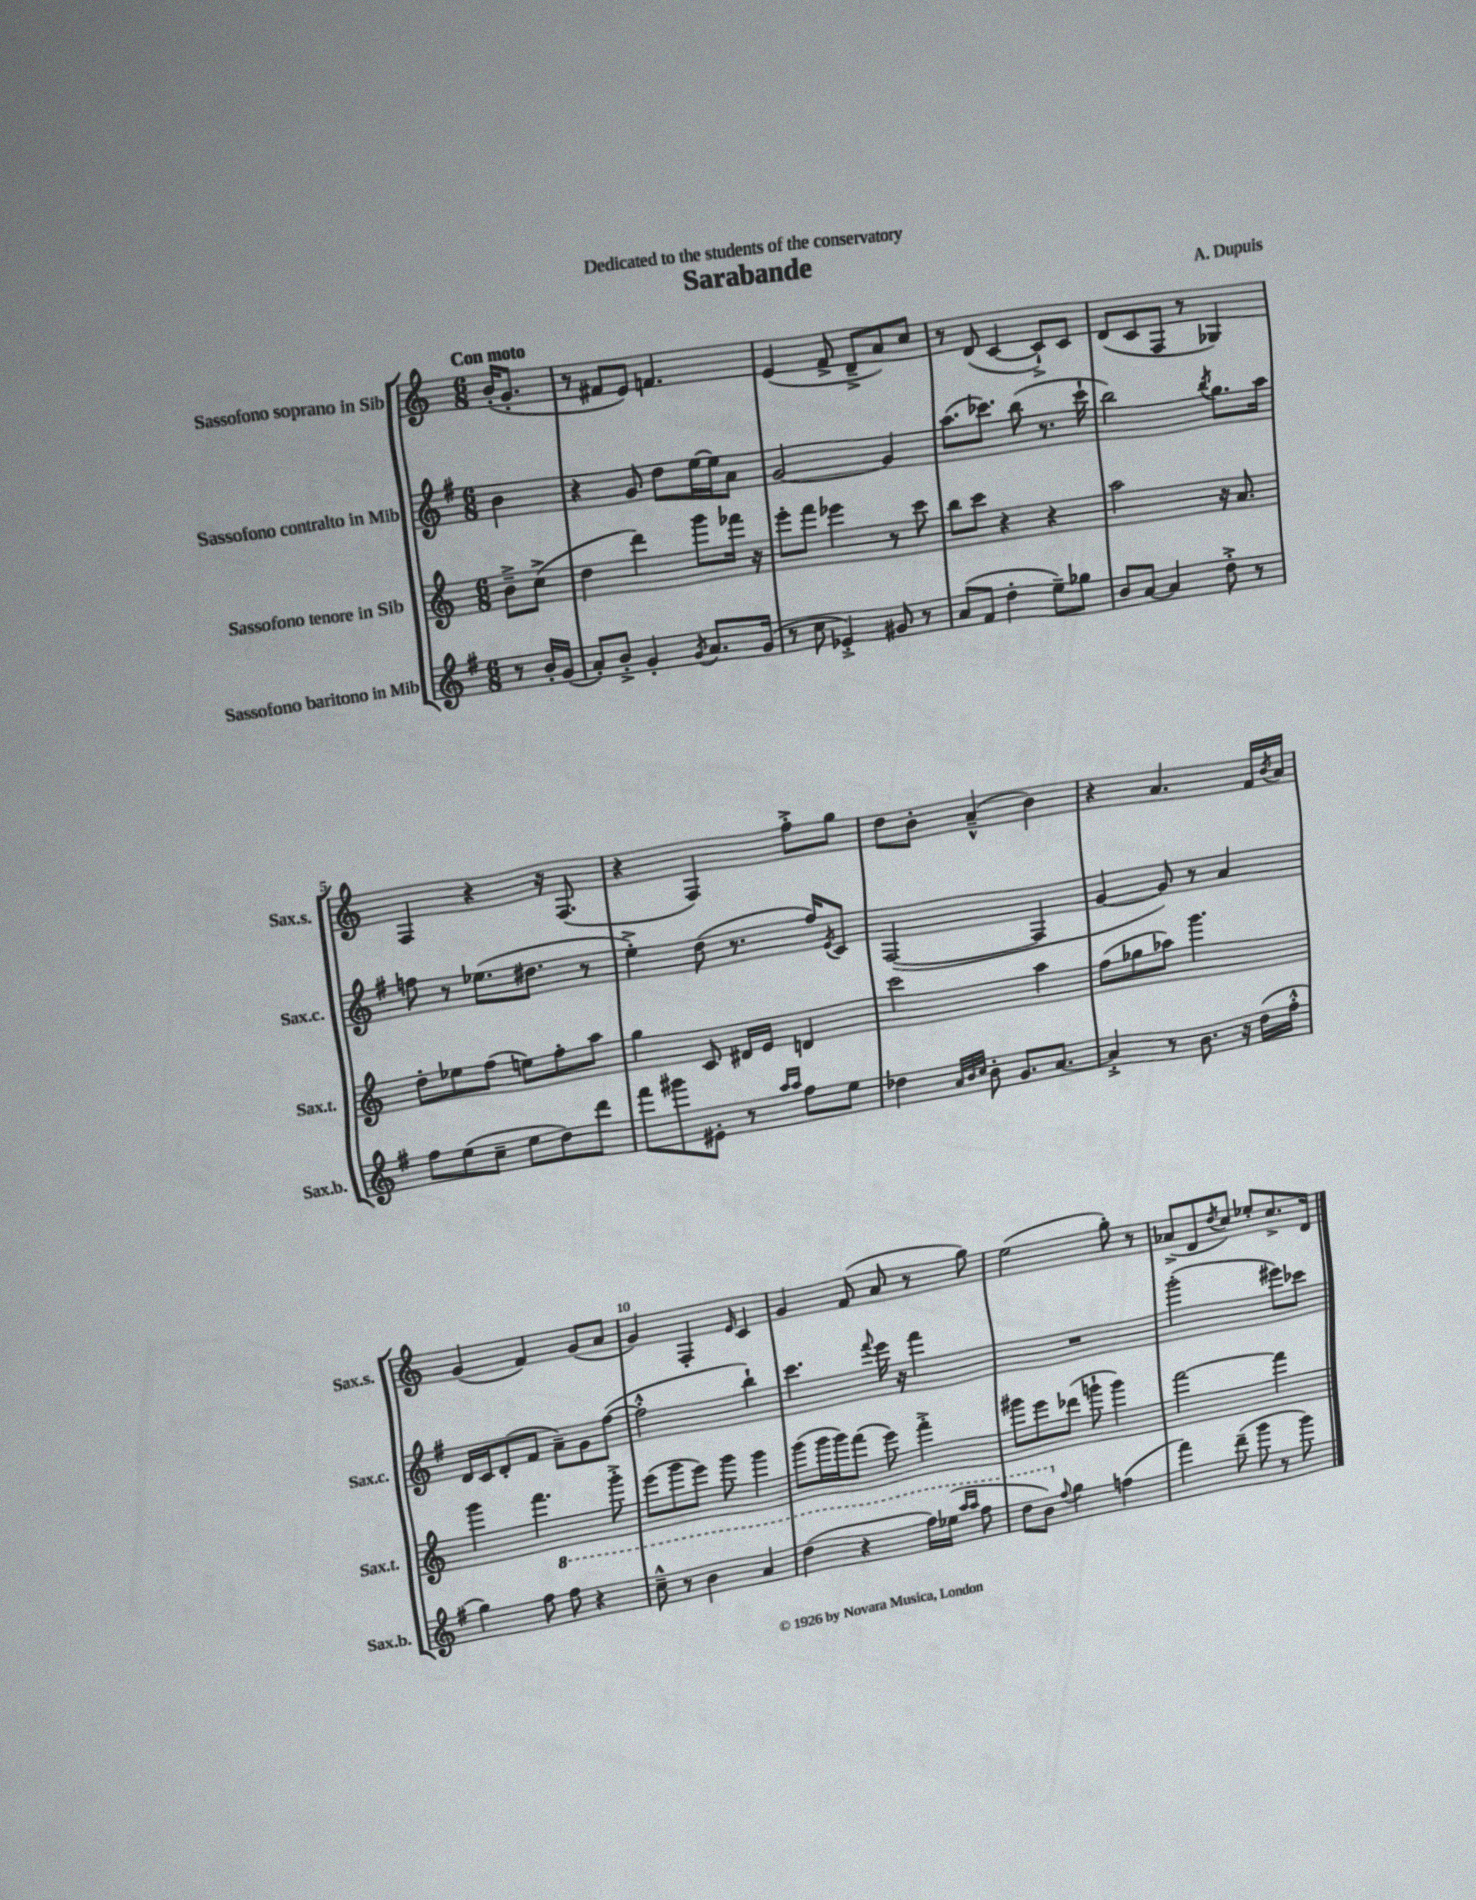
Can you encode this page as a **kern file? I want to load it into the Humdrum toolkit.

**kern	**kern	**kern	**kern
*part4	*part3	*part2	*part1
*staff4	*staff3	*staff2	*staff1
*I"Sassofono baritono in Mib	*I"Sassofono tenore in Sib	*I"Sassofono contralto in Mib	*I"Sassofono soprano in Sib
*I'Sax.b.	*I'Sax.t.	*I'Sax.c.	*I'Sax.s.
*clefG2	*clefG2	*clefG2	*clefG2
*k[f#]	*k[]	*k[f#]	*k[]
*M6/8	*M6/8	*M6/8	*M6/8
=	=	=	=
!	!	!	!LO:TX:a:B:t=Con moto
8r	8b~^\L	4b\	(16b'/KL
.	.	.	8.g'/J
16b'/LL	(8cc^\J	.	.
(16g/JJ	.	.	.
=1	=1	=1	=1
8a'/L)	4dd\	4r	8r
8b'^/J	.	.	8f#X/L
4g'/	4ddd\)	8g/	8e/J)
.	.	8dd\L	4.fn/
8qg/	.	.	.
8.a/L	8ggg\L	[16ee\L	.
.	.	16ee\J]	.
.	16fff-X\Jk	8a\J	.
(16g/Jk	16r	.	.
=2	=2	=2	=2
8r	8eee'\L	[2g/	(4e/
8cc\	8fff\J	.	.
4e-X'^/)	4eee-X\	.	8f^/
.	.	.	8d~^/L
8g#X/	8r	4g/]	8a/)
8r	8ccc\	.	8cc/J
=3	=3	=3	=3
(8a/L	8bb\L	(8.aa\L	8r
8f#/J	8ccc\J	.	(8d/
.	.	8.ccc-X\J)	.
4dd'\	4r	.	[4c/
.	.	(8bb\	.
8ee~\L)	4r	8.r	8c`^/L])
8gg-X\J	.	.	8c/J
.	.	16ccc-`\	.
=4	=4	=4	=4
8b/L	2aa\	2bb\)	(8d/L
[8a/J	.	.	8c/
4a/]	.	.	8F/J
.	.	.	8r
.	.	8qbb/	.
8dd'^\	16r	8.gg\L	4G-X/)
.	8.a/	.	.
8r	.	.	.
.	.	16aa\Jk	.
!!LO:LB:g=z
=5	=5	=5	=5
8ff#\L	8dd'\L	8ffn\	4F/
(8ee\	8ee-X\	8r	.
8cc~\J	(8ff\J	(8.ee-X\L	4r
8ee\L	8een\L)	.	.
.	.	8.dd#X\J	.
8dd\)	8ff'\	.	16r
.	.	.	(8.F/
8ddd\J	8aa\J	8r	.
=6	=6	=6	=6
8fff#\L	4gg\	4ee'^\)	4r
8ggg#X\	.	.	.
8e#X'\J	8c/	(8dd\	4F/)
8r	16d#X/LL	8.r	.
.	16e/JJ	.	.
16qqaa/LL	.	.	.
16qqaa/JJ	.	.	.
8ff#\L	4dn/	.	8ff'^\L
.	.	16ff#/KL)	.
.	.	8qe/	.
8ee\J	.	8c/J	8gg\J
=7	=7	=7	=7
4dd-X\	2ccc\	([2F#/	8dd\L
.	.	.	8b'\J
32qqa/LLL	.	.	.
32qqb/	.	.	.
32qqcc/JJJ	.	.	.
8b'\	.	.	(4a~^^/
8.g/L	.	.	.
.	4aa\	4F#/]	4b\)
[8.a/J	.	.	.
=8	=8	=8	=8
4a'^/]	(8ff\L	[4g/	4r
.	8gg-X\	.	.
8r	8aa-X\J)	8g/])	4.a/
8.b\	4.ggg\	8r	.
.	.	4a/	.
16r	.	.	.
(16dd\LL	.	.	16f/LL
.	.	.	8qb/
16ff#'^^\JJ	.	.	16a/JJ
!!LO:LB:g=z
=9	=9	=9	=9
4gg\)	4ggg\	16d/LL	(4g/
.	.	16c/J	.
.	.	(8d'/	.
8ff#\	4.fff\	8f#/J	4f/)
*8va	*	*	*
8fff#\	.	8a~\L)	.
4r	.	8g\	(8g/L
.	8ggg'^\	([8ff#\J	8a/J
=10	=10	=10	=10
8ccc~^^\	(8eee\L	2ff#'^^\]	4g/)
8r	8ggg\	.	.
4bb\	8eee\J)	.	4F'/
.	8ggg\	.	.
.	.	.	16qqe/
4aa/	4ggg\	4bb`\)	4c/
=11	=11	=11	=11
(4ddd\	(8ggg\L	4.ccc\	4g/
.	16ggg\L	.	.
.	16ggg\J)	.	.
4r	(8fff\J	.	(8f/
.	.	8qqfff#/	.
.	8eee\)	16eee\	8a/
.	.	16r	.
16fff#\LL)	4fff'^\	4fff#\	8r
(16eee-X\JJ	.	.	.
16qqaaa/LL	.	.	.
16qqaaa/JJ	.	.	.
8fff#\	.	.	8gg\)
=12	=12	=12	=12
8ddd\L	8ggg#X\L	2.r	(2ee\
8bb\J)	8eee\	.	.
*X8va	*	*	*
8qqff#/	.	.	.
4gg\	(8ddd-X\J	.	.
.	8gggn`\	.	.
(4ffn\	4ggg\)	.	8gg'\)
.	.	.	8r
=13	=13	=13	=13
4fff#\)	[2fff\	(2ggg'\	(8a-X^/L
.	.	.	8d/
.	.	.	8qdd/
(8ddd~\	.	.	8cc/J)
8ggg\	.	.	8ee-X'/L
8r	4fff\]	8eee#X\L)	8.cc^/
8ggg\)	.	8ccc-X\J	.
.	.	.	16d/Jk
==	==	==	==
*-	*-	*-	*-
